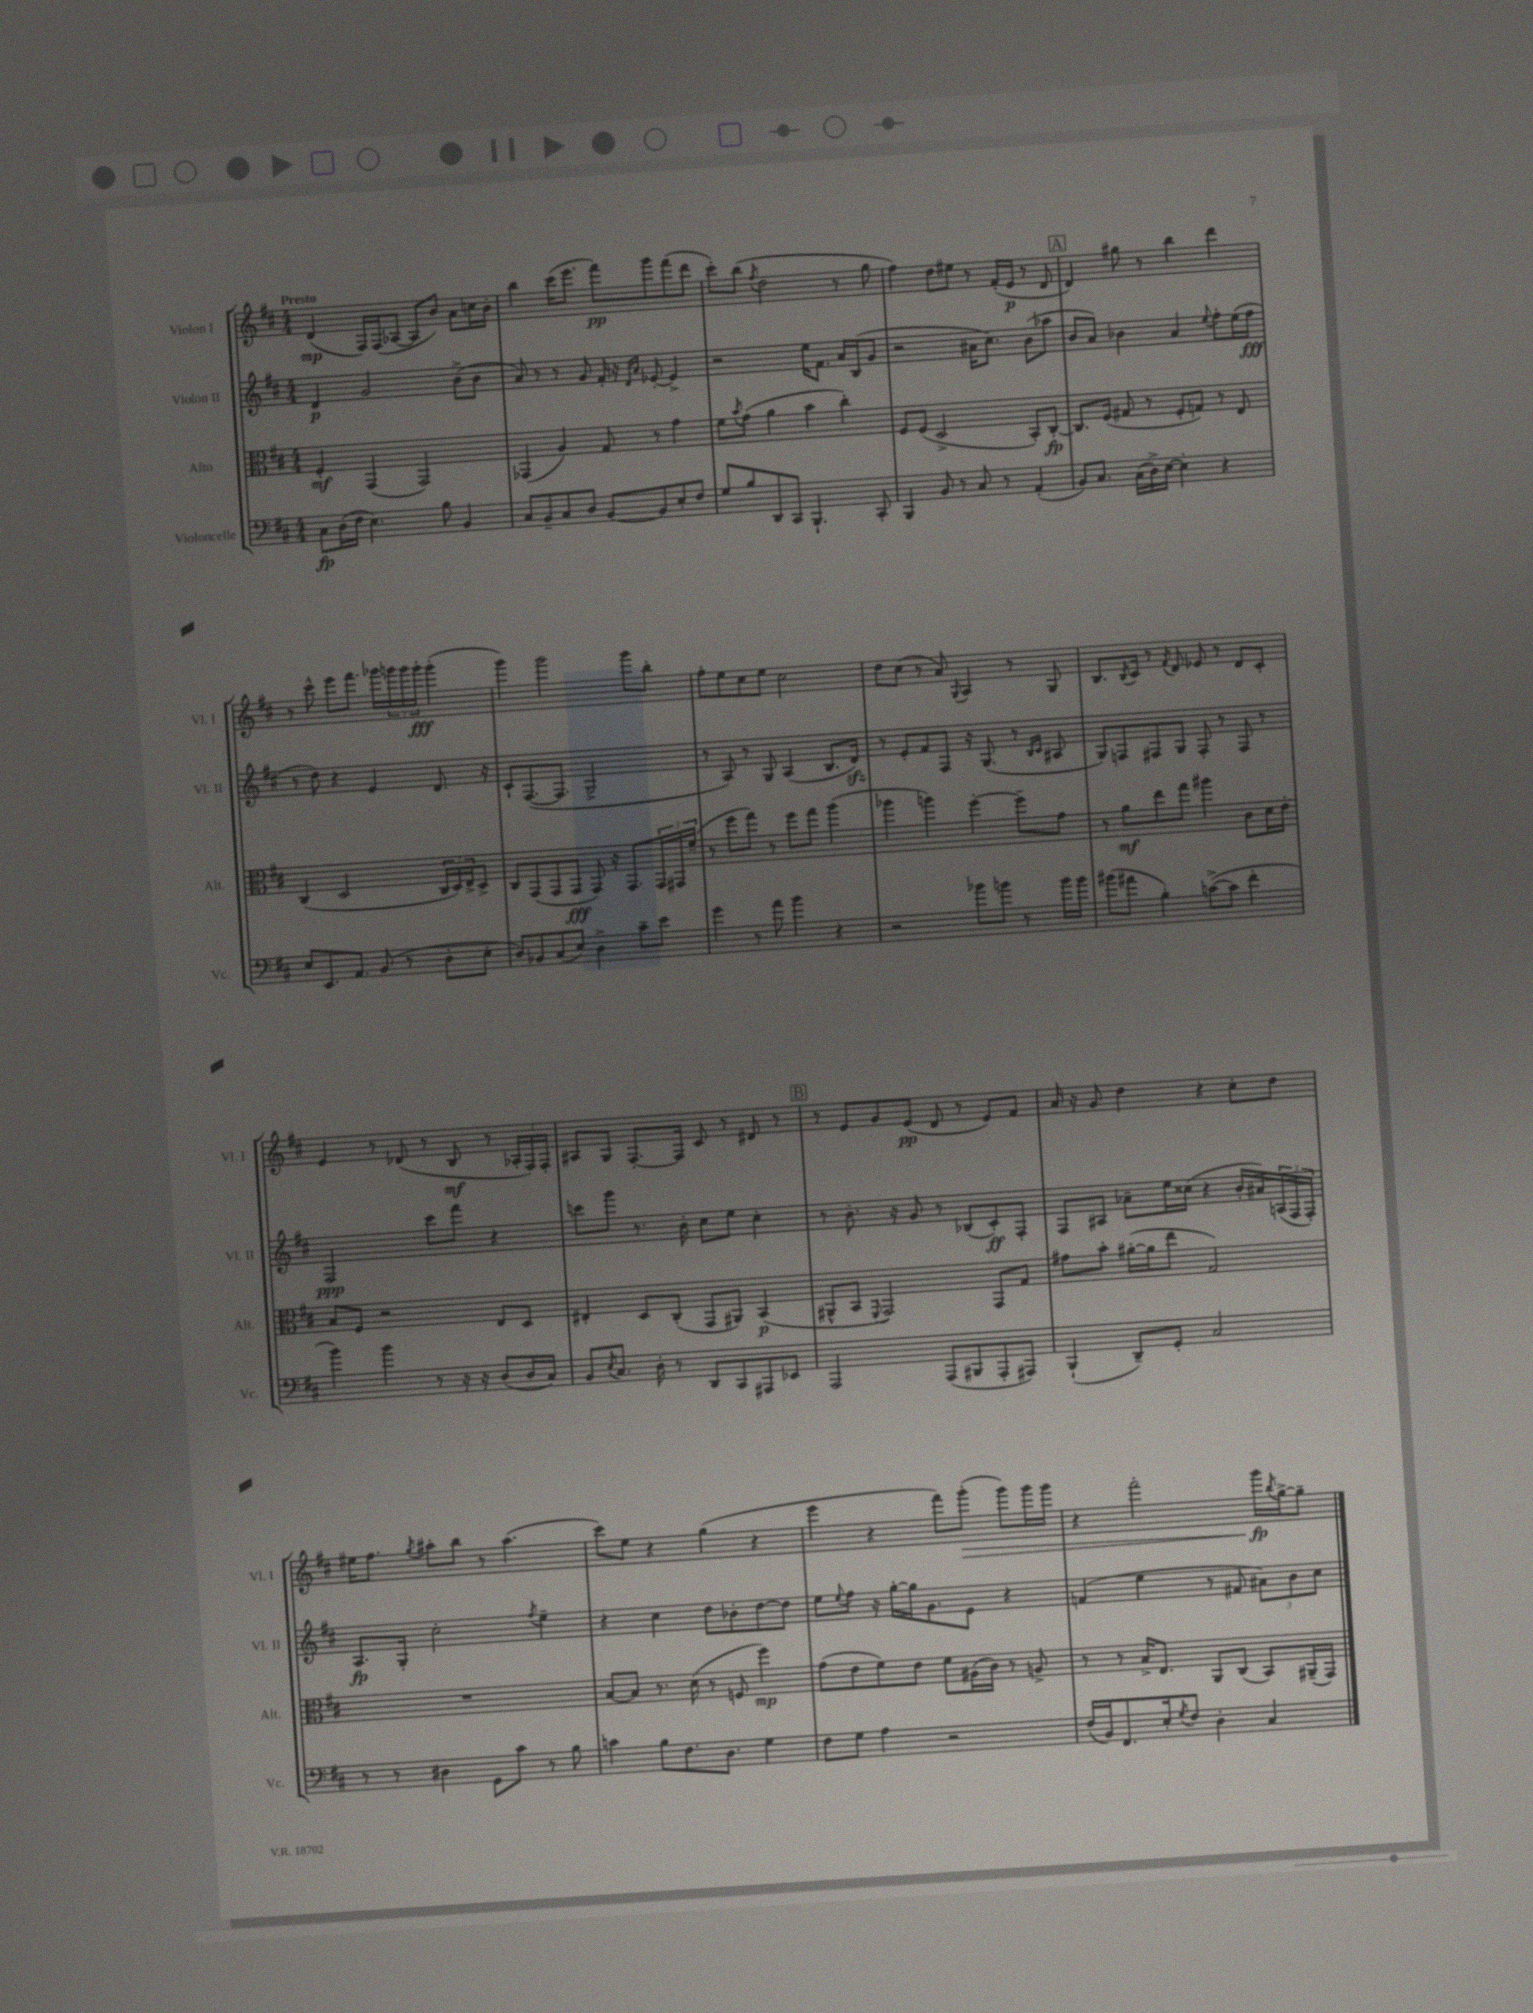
<<
\new StaffGroup <<
\new Staff = "s0" \with { instrumentName = "Violon I" shortInstrumentName = "Vl. I" } {
    \clef treble \key d \major \numericTimeSignature \time 4/4 \tempo "Presto"
    d'4\mp( fis16) fis16( aes8~ aes8 b'8) a'8 c''16 b'16-. |
    b''4 cis'''16( e'''8. fis'''8\pp) g'''8 fis'''8( d'''8 |
    cis'''8-.) b''8( \acciaccatura { fis''8 } d''2 r8 g''8 |
    fis''4) d''8 eis''8 r8 fis'16-.( e'16\p r8 d'8 |
    \mark \markup { \box "A" } d'4) gis''8 r8 b''4 d'''4 |
    r8 cis'''8-^ e'''8 fis'''8. ges'''16 \tuplet 3/2 { g'''16 g'''16 g'''16-.\fff } g'''4-.( |
    g'''4) g'''2 g'''8 b''8-. |
    fis''8-. e''8 cis''8 e''8 cis''2 |
    d''8 cis''8( r8 a'8) \appoggiatura { g8 } a4 r8 g8 |
    b8. \acciaccatura { b8 } cis'16 r8 \acciaccatura { fis'8 } d'8 ees'8 r8 d'8 cis'8-. |
    e'4 r8 des'8( r8 b8\mf r8 \tuplet 3/2 { aes16-. fis16) fis16-. } |
    ais8 g8 fis8.~-. fis16 cis'8 r8 dis'8 r8 |
    \mark \markup { \box "B" } r8 e'8 g'8 e'8\pp( d'8 r8 e'8) fis'8 |
    a'16 r16 g'8 d''4 r4 cis''8-. d''8 |
    eis''16 fis''8. \acciaccatura { g''8 } ais''8-. b''8 r8 ais''4.( |
    cis'''8) e''8 r4 g''4( r4 |
    e'''4 r4 fis'''8) g'''8-.\>( g'''8) g'''16 g'''16 |
    r4 fis'''2-. g'''16\fp\! \acciaccatura { b''8 } g''16~-> g''8-- \bar "|." |
}
\new Staff = "s1" \with { instrumentName = "Violon II" shortInstrumentName = "Vl. II" } {
    \clef treble \key d \major \numericTimeSignature \time 4/4
    d'4\p g'2 b'8->( b'8 |
    a'8) r8 r8 g'8 fis'16-. r16 \grace { d'16 a'16 } ees'8~-. ees'4-> |
    r2 e''16 fis'8. a'16 b16( g'8 |
    r2 ais'16 cis''8.) b'8( aes''8 |
    \mark \markup { \box "A" } b'8 a'8) bes'4 a'4 \appoggiatura { e''8 } fis''8-. e''16( fis''16\fff |
    r8 d''8) r4 e'4 d'8. r16 |
    cis'8-! fis8.~( fis8. g2-> |
    r8 a8) r8 g8 a4( b8. d'16\sfz) |
    r8 e'8-. fis'8 fis8 r16 g8.( r8 \grace { b16 cis'16 } ais8 |
    g8) f8 fis8 g8 fis8-. r8 fis8 r8 |
    fis2\ppp cis'''8 fis'''8 r4 |
    c'''8 g'''8 r8. b'16-. cis''8 e''8 cis''4-. |
    \mark \markup { \box "B" } r8 b'8.-. r16 g'8 r8 bes8( cis'8-.\ff) fis8-. |
    fis8 ais8 aes'8-- e''16 cisis''16( r4 b'16-. ais'16) \tuplet 3/2 { a16( fis16 fis16-.) } |
    a8.\fp g16-. cis''2-. \acciaccatura { fis''8 } e''4-- |
    r4 cis''4 d''8 bes'8-. d''8~ d''8 |
    e''8 \appoggiatura { e''8 } fis''8 r16 g''16~-. g''16 g'8. e'8 r4 |
    f'4( e''4 r8 fis'8 \tuplet 3/2 { ais'8) b'8 cis''8 } \bar "|." |
}
\new Staff = "s2" \with { instrumentName = "Alto" shortInstrumentName = "Alt." } {
    \clef alto \key d \major \numericTimeSignature \time 4/4
    fis4-.\mf g,4( g,2) |
    ges,4( a4) g8 r8 g'4 |
    fis'8 \acciaccatura { b'8 } g'8( a'4 b'4 cis''4-.) |
    fis8 fis8( d2-> b,8-.) cis8~-.\fp |
    \mark \markup { \box "A" } cis8. fis16( gis8 r8 fis8-. g8) r8 e8 |
    cis4( d2 \tuplet 3/2 { cis16 d16) e16-> } d8-> |
    cis8 g,8( g,8 g,8\fff g,8) r16 g,8. \tuplet 3/2 { g,16 gis,16 fis'16--( } |
    r8 fis''8 g''8) r8 fis''8 g''8 a''4( |
    aes''4 a''4) fis''4~-. fis''8-- g'8 |
    r8 a'8\mf e''8 g''8 ais''4 cis'8 d'16 e'16-. |
    b8 fis8 r2 e8 d8 |
    eis4-. d8 cis8-.( g,8 ais,8) b,4\p( |
    \mark \markup { \box "B" } ais,8-^ b,8 \appoggiatura { fis,8 } g,2) g,8 g8 |
    gis'8 b'8-. ais'16~-.( ais'16 e''8 g2) |
    R1 |
    b8~ b8 r8. d'16( r8 f8 fis''4\mp) |
    g'8( e'8 fis'8) e'8 fis'8 ais16( cis'16) r8 a8-> |
    r8 r8 b16-> e8. a,8 cis8( b,8) ais,16--( g,16) \bar "|." |
}
\new Staff = "s3" \with { instrumentName = "Violoncelle" shortInstrumentName = "Vc." } {
    \clef bass \key d \major \numericTimeSignature \time 4/4
    cis8\fp d16( fis16 e4.) b8 b,4 |
    cis8 b,8-- cis8 d8 b,8~ b,8 e8-. fis8 |
    g8 b8 d,8 cis,8 b,,4.-! cis,8-. |
    b,,4 b,8 r8 cis8 r8 a,4-.( |
    \mark \markup { \box "A" } b,8) cis8. cis16( d16->) e16~ e4-. r4 |
    e8 e,8. a,8. b,8( r8 d8-. e8-. |
    d8) bes,8 cis8( e8) d4-> cis'8-- e'8 |
    g'4 r8 a'8 b'4 r4 |
    r2 bes'8 b'8 r8 b'16 b'16 |
    bis'8( ais'8 b4-.) c'8~->( c'8 fis'4-. |
    b'4) b'4 r8 r16 r16 d8( d16 cis16) |
    b,8 \acciaccatura { e8 } cis8. d16-. r8 d,8 cis,8 ais,,8 ees,8 |
    \mark \markup { \box "B" } a,,2 a,,8( bis,,8 a,,8-. ais,,8) |
    b,,4-!( d,8--) g,8-. cis2 |
    r8 r8 dis4 g,8 cis'8 r8 b8 |
    c'4 b8 fis8. d8. g4 |
    fis8 g8 a4 r2 |
    fis16( b,16) fis,8. e16-. \acciaccatura { g8 } fis8 d4-. cis4 \bar "|." |
}
>>
>>
\layout { \context { \Score \remove "Bar_number_engraver" } }
